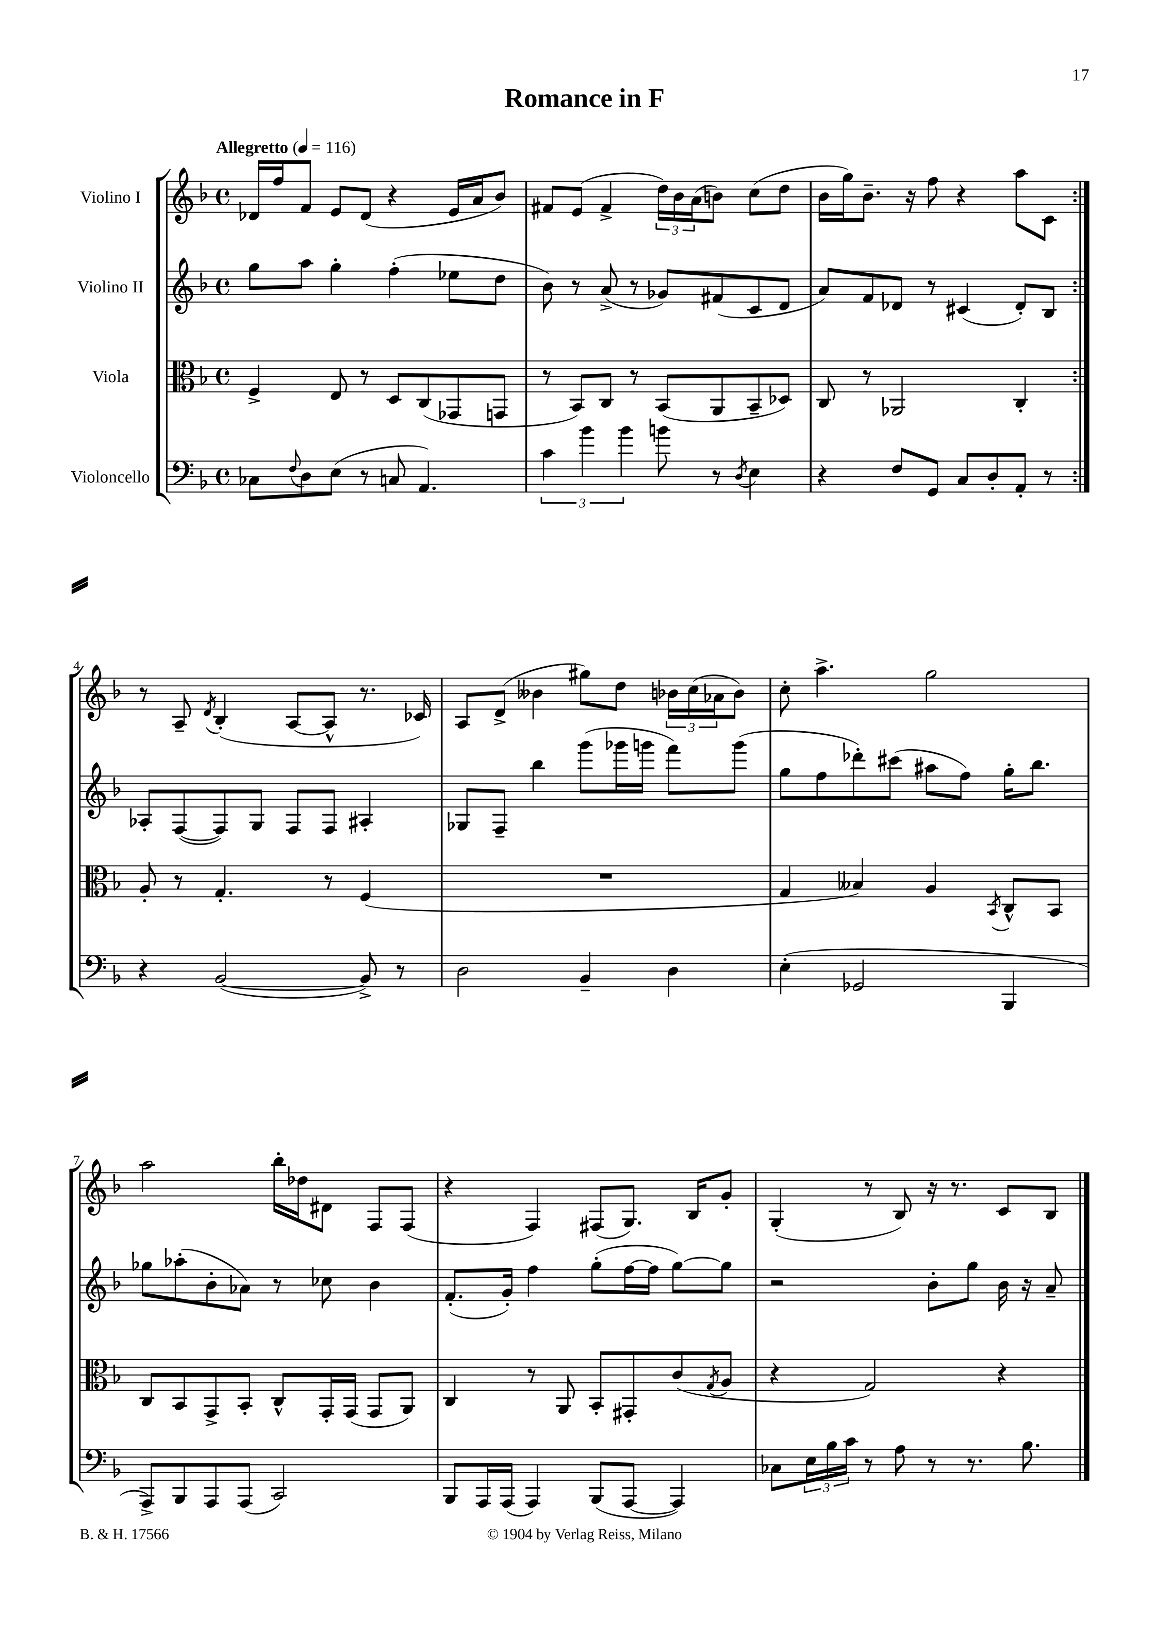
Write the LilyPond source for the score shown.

\header { title = "Romance in F" }
<<
\new StaffGroup <<
\new Staff = "s0" \with { instrumentName = "Violino I" } {
    \clef treble \key f \major \defaultTimeSignature \time 4/4 \tempo "Allegretto" 4 = 116
    \repeat volta 2 { des'16 f''16 f'8 e'8 des'8( r4 e'16 a'16 bes'8) |
    fis'8 e'8( fis'4-> \tuplet 3/2 { d''16) bes'16 a'16( } b'8) c''8( d''8 |
    bes'16 g''16) bes'8.-- r16 f''8 r4 a''8 c'8 | }
    r8 a8-- \acciaccatura { d'8 } bes4-.( a8~ a8-^ r8. ces'16) |
    a8 d'8->( beses'4 gis''8) d''8 \tuplet 3/2 { bes'16 c''16( aes'16 } bes'8) |
    c''8-. a''4.-> g''2 |
    a''2 bes''16-. des''16 dis'8 f8 f8( |
    r4 f4) fis8( g8.) bes16 g'8-. |
    g4-.( r8 bes8) r16 r8. c'8 bes8 \bar "|." |
}
\new Staff = "s1" \with { instrumentName = "Violino II" } {
    \clef treble \key f \major \defaultTimeSignature \time 4/4
    \repeat volta 2 { g''8 a''8 g''4-. f''4-.( ees''8 d''8 |
    bes'8) r8 a'8->( r8 ges'8) fis'8( c'8 d'8 |
    a'8) f'8 des'8 r8 cis'4( des'8-.) bes8 | }
    aes8-. f8~( f8) g8 f8 f8 ais4-. |
    ges8 f8-- bes''4 g'''8( ges'''16 g'''16 f'''8) g'''8( |
    g''8 f''8 des'''8-.) cis'''8( ais''8 f''8) g''16-. bes''8. |
    ges''8 aes''8-.( bes'8-. aes'8) r8 ces''8 bes'4 |
    f'8.-.( g'16-.) f''4 g''8-.( f''16~ f''16 g''8~) g''8 |
    r2 bes'8-. g''8 bes'16 r16 a'8-- \bar "|." |
}
\new Staff = "s2" \with { instrumentName = "Viola" } {
    \clef alto \key f \major \defaultTimeSignature \time 4/4
    \repeat volta 2 { f4-> e8 r8 d8 c8( ges,8 g,8 |
    r8 bes,8) c8 r8 bes,8( a,8 bes,8-- des8) |
    c8 r8 aes,2 c4-. | }
    a8-. r8 g4.-. r8 f4( |
    R1 |
    g4 beses4) a4 \acciaccatura { bes,8 } c8-^ bes,8 |
    c8 bes,8 g,8-> bes,8-. c8-^ g,16-. g,16( g,8 a,8) |
    c4 r8 a,8 bes,8-. gis,8-. c'8( \acciaccatura { g8 } a8 |
    r4 g2) r4 \bar "|." |
}
\new Staff = "s3" \with { instrumentName = "Violoncello" } {
    \clef bass \key f \major \defaultTimeSignature \time 4/4
    \repeat volta 2 { ces8 \appoggiatura { f8 } d8 e8( r8 c8 a,4.) |
    \tuplet 3/2 { c'4 bes'4 bes'4 } b'8 r8 \acciaccatura { d8 } e4 |
    r4 f8 g,8 c8 d8-. a,8-. r8 | }
    r4 bes,2~( bes,8->) r8 |
    d2 bes,4-- d4 |
    e4-.( ges,2 bes,,4 |
    a,,8->) bes,,8 a,,8 a,,8( c,2) |
    bes,,8 a,,16 a,,16( a,,4) bes,,8( a,,8~ a,,4) |
    ces8 \tuplet 3/2 { e16 bes16 c'16 } r8 a8 r8 r8. bes8. \bar "|." |
}
>>
>>
